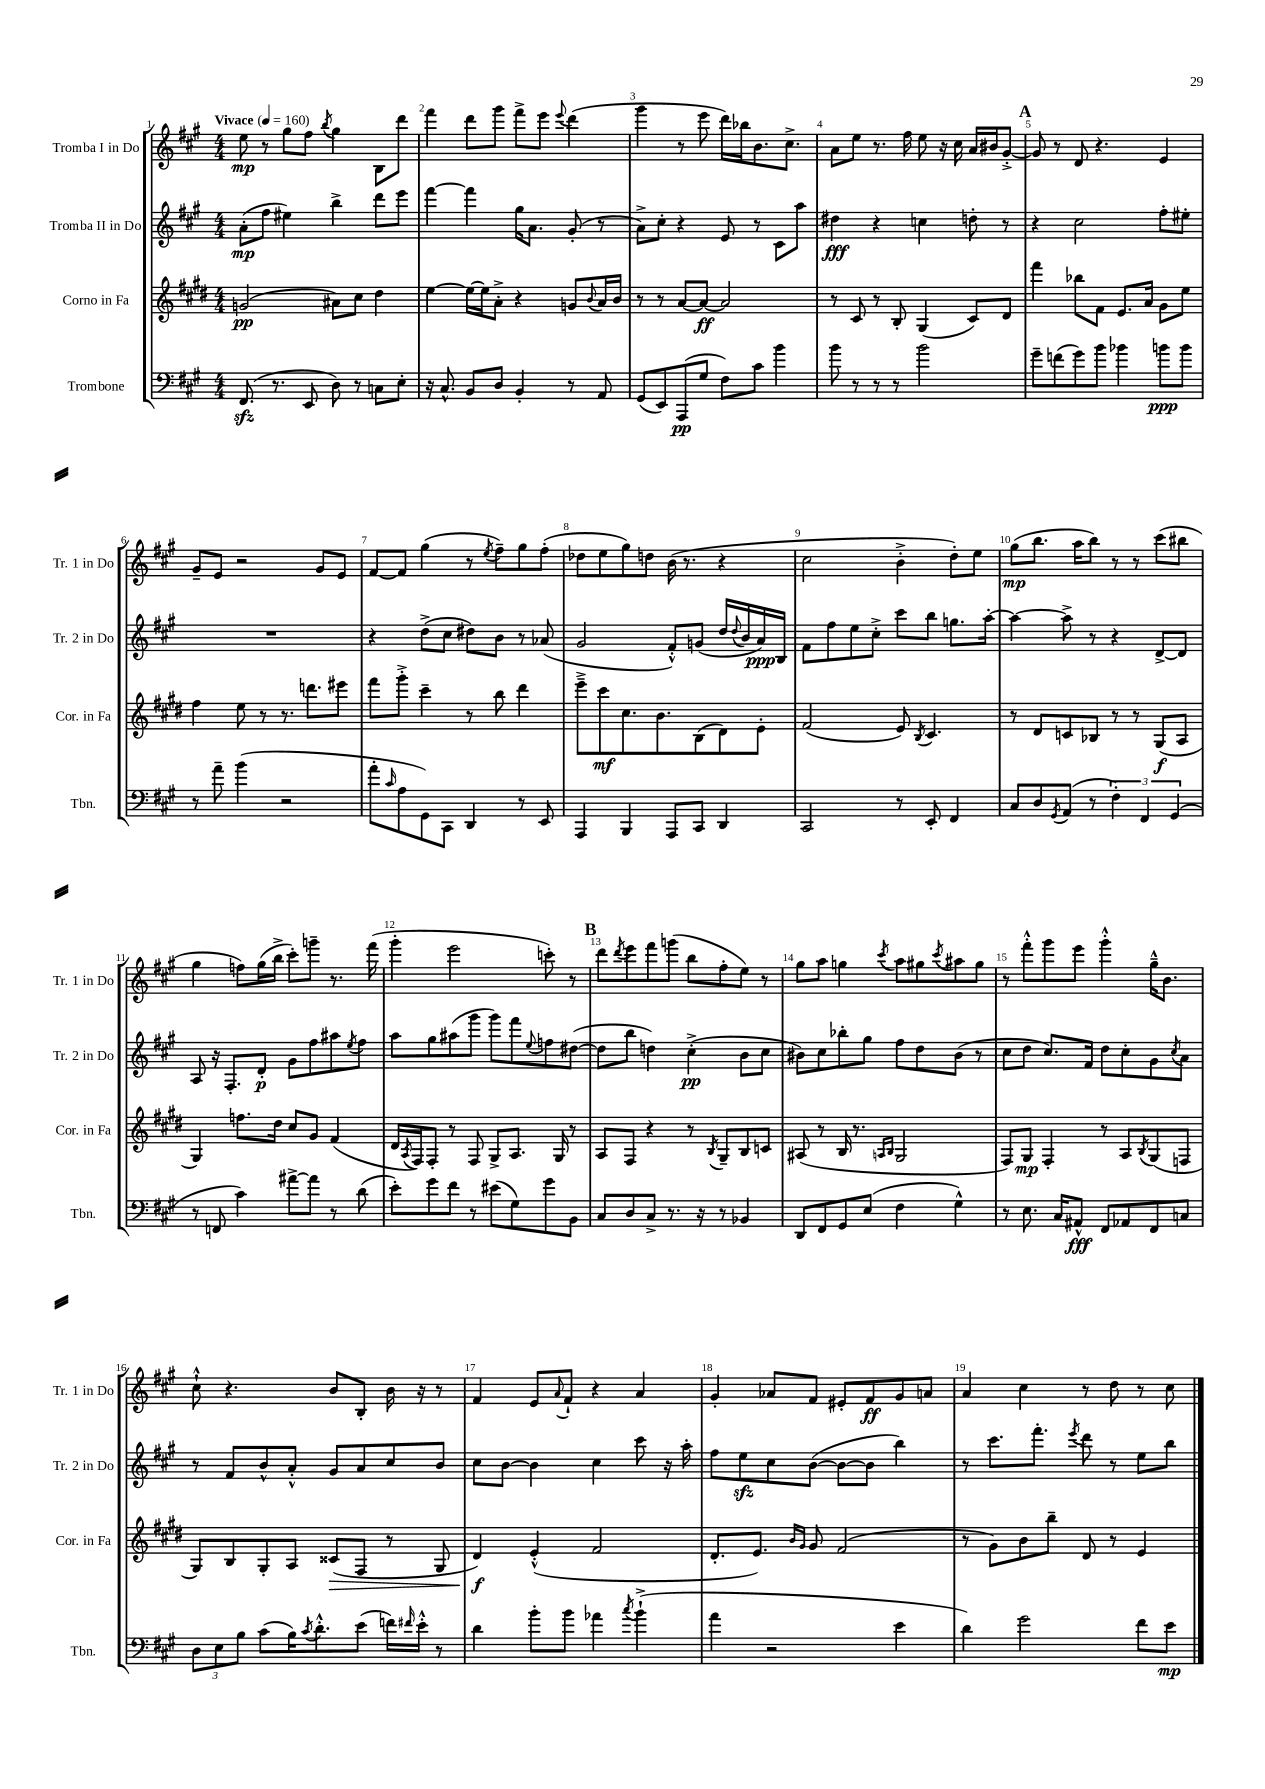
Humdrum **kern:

**kern	**dynam	**kern	**dynam	**kern	**dynam	**kern	**dynam
*part4	*part4	*part3	*part3	*part2	*part2	*part1	*part1
*staff4	*staff4	*staff3	*staff3	*staff2	*staff2	*staff1	*staff1
*I"Trombone	*	*I"Corno in Fa	*	*I"Tromba II in Do	*	*I"Tromba I in Do	*
*I'Tbn.	*	*I'Cor. in Fa	*	*I'Tr. 2 in Do	*	*I'Tr. 1 in Do	*
*clefF4	*	*clefG2	*	*clefG2	*	*clefG2	*
*k[f#c#g#]	*	*k[f#c#g#d#]	*	*k[f#c#g#]	*	*k[f#c#g#]	*
*M4/4	*	*M4/4	*	*M4/4	*	*M4/4	*
*MM160	*	*MM160	*	*MM160	*	*MM160	*
=1	=1	=1	=1	=1	=1	=1	=1
!	!	!	!	!	!	!LO:TX:a:B:t=Vivace	!
(8.FF#zz/	.	(2gn/	pp	(8a'\L	mp	8ee\	mp
.	.	.	.	8ff#\J	.	8r	.
8.r	.	.	.	.	.	.	.
.	.	.	.	4ee#X\)	.	8gg#\L	.
8EE/	.	.	.	.	.	8ff#\J	.
.	.	.	.	.	.	8qbb/	.
8D\)	.	8a#X\L)	.	4bb^\	.	4gg#\	.
8r	.	8cc#\J	.	.	.	.	.
8Cn\L	.	4dd#\	.	8ddd\L	.	8B\L	.
8E'\J	.	.	.	8eee\J	.	8ddd\J	.
=2	=2	=2	=2	=2	=2	=2	=2
16r	.	[4ee\	.	[4fff#\	.	4fff#\	.
8.C#^^/	.	.	.	.	.	.	.
8BB/L	.	16ee\LL_	.	4fff#\]	.	8ddd\L	.
.	.	16ee\J]	.	.	.	.	.
8D/J	.	8a'^\J	.	.	.	8ggg#\J	.
4BB'/	.	4r	.	16gg#\KL	.	8fff#^\L	.
.	.	.	.	8.a\J	.	.	.
.	.	.	.	.	.	8eee\J	.
.	.	.	.	.	.	8qqeee/	.
8r	.	8gn/L	.	(8g#'/	.	(4ddd\	.
.	.	8qqb/	.	.	.	.	.
8AA/	.	16a/L	.	8r	.	.	.
.	.	16b/JJ	.	.	.	.	.
=3	=3	=3	=3	=3	=3	=3	=3
(8GG#/L	.	8r	.	8a^\L)	.	4ggg#\	.
8EE/)	.	8r	.	8cc#'\J	.	.	.
(8AAA/	pp	[8a/L	.	4r	.	8r	.
8G#/J	.	8a/J_	ff	.	.	8eee\	.
8F#\L)	.	2a/]	.	8e/	.	16ddd\LL)	.
.	.	.	.	.	.	16bb-X\J	.
8c#\J	.	.	.	8r	.	8.b\	.
4b\	.	.	.	8c#\L	.	.	.
.	.	.	.	.	.	8.cc#^\J	.
.	.	.	.	8aa\J	.	.	.
=4	=4	=4	=4	=4	=4	=4	=4
8b\	.	8r	.	4dd#X\	fff	8a\L	.
8r	.	8c#/	.	.	.	8ee\J	.
8r	.	8r	.	4r	.	8.r	.
8r	.	8B'/	.	.	.	.	.
.	.	.	.	.	.	16ff#\	.
2b\	.	(4G#/	.	4ccn\	.	8ee\	.
.	.	.	.	.	.	16r	.
.	.	.	.	.	.	16cc#\	.
.	.	8c#/L)	.	8ddn'\	.	16a/LL	.
.	.	.	.	.	.	16b#X/J	.
.	.	8d#/J	.	8r	.	[8g#'^/J	.
!!LO:REH:place=s1:t=A
=5	=5	=5	=5	=5	=5	=5	=5
8g#~\L	.	4fff#\	.	4r	.	8g#/]	.
(8fn\	.	.	.	.	.	8r	.
8g#\)	.	8bb-X\L	.	2cc#\	.	8d/	.
8b\J	.	8f#\J	.	.	.	4.r	.
4b-X\	.	8.e/L	.	.	.	.	.
.	.	16a/Jk	.	.	.	.	.
8bn\L	ppp	8g#\L	.	8ff#'\L	.	4e/	.
8b\J	.	8ee\J	.	8ee#X'\J	.	.	.
!!LO:LB:g=z
=6	=6	=6	=6	=6	=6	=6	=6
8r	.	4ff#\	.	1r	.	8g#~/L	.
8a~\	.	.	.	.	.	8e/J	.
(4b\	.	8ee\	.	.	.	2r	.
.	.	8r	.	.	.	.	.
2r	.	8.r	.	.	.	.	.
.	.	8.dddn\L	.	.	.	.	.
.	.	.	.	.	.	8g#/L	.
.	.	8eee#X\J	.	.	.	8e/J	.
=7	=7	=7	=7	=7	=7	=7	=7
8a'\L	.	8fff#\L	.	4r	.	[8f#/L	.
16qqc#/	.	.	.	.	.	.	.
8A\	.	8ggg#'^\J	.	.	.	8f#/J]	.
8GG#\)	.	4ccc#~\	.	(8dd^\L	.	(4gg#\	.
8CC#\J	.	.	.	8cc#\J	.	.	.
4DD/	.	8r	.	8dd#X\L)	.	8r	.
.	.	.	.	.	.	8qee/	.
.	.	8bb\	.	8b\J	.	8ff#~\L)	.
8r	.	4ddd#\	.	8r	.	8gg#\	.
8EE/	.	.	.	(8a-X/	.	(8ff#'\J	.
=8	=8	=8	=8	=8	=8	=8	=8
4AAA/	.	8eee~^\L	.	2g#/	.	8dd-X\L	.
.	.	8ccc#\	mf	.	.	8ee\	.
4BBB/	.	8.cc#\	.	.	.	8gg#\)	.
.	.	.	.	.	.	8ddn\J	.
.	.	8.b\	.	.	.	.	.
8AAA/L	.	.	.	8f#'^^/L)	.	(16b\	.
.	.	.	.	.	.	8.r	.
8CC#/J	.	(8B\	.	(8gn/J	.	.	.
4DD/	.	8d#\)	.	16dd/LL	.	4r	.
.	.	.	.	8qqdd/	.	.	.
.	.	.	.	16b/	.	.	.
.	.	8e'\J	.	16a/)	ppp	.	.
.	.	.	.	16B/JJ	.	.	.
=9	=9	=9	=9	=9	=9	=9	=9
2CC#/	.	(2f#/	.	8f#\L	.	2cc#\	.
.	.	.	.	8ff#\	.	.	.
.	.	.	.	8ee\	.	.	.
.	.	.	.	8cc#'^\J	.	.	.
8r	.	8e/)	.	8ccc#\L	.	4b'^\	.
.	.	8qB/	.	.	.	.	.
8EE'/	.	4.c#/	.	8bb\J	.	.	.
4FF#/	.	.	.	8.ggn\L	.	8dd'\L)	.
.	.	.	.	.	.	8ee\J	.
.	.	.	.	[16aa'\Jk	.	.	.
=10	=10	=10	=10	=10	=10	=10	=10
8C#/L	.	8r	.	4aa\_	.	(8gg#\L	mp
8D/	.	8d#/L	.	.	.	8.bb\J	.
8qGG#/	.	.	.	.	.	.	.
(8AA/J	.	8cn/	.	8aa^\]	.	.	.
.	.	.	.	.	.	16aa\KL	.
8r	.	8B-X/J	.	8r	.	8bb\J)	.
6F#'\)	.	8r	.	4r	.	8r	.
.	.	8r	.	.	.	8r	.
6FF#/	.	.	.	.	.	.	.
.	.	(8G#/L	f	[8d^/L	.	(8ccc#\L	.
(6GG#/	.	.	.	.	.	.	.
.	.	8A/J	.	8d/J]	.	8bb#X\J	.
!!LO:LB:g=z
=11	=11	=11	=11	=11	=11	=11	=11
8r	.	4G#/)	.	8A/	.	4gg#\	.
8FFn/	.	.	.	16r	.	.	.
.	.	.	.	8.F#'/L	.	.	.
4c#\)	.	8.ffn\L	.	.	.	8ffn\L)	.
.	.	.	.	8d'/J	p	(16gg#\L	.
.	.	16dd#\Jk	.	.	.	16bb^\JJ	.
[8a#X^\L	.	8cc#/L	.	8g#\L	.	8ccc#'\L)	.
8a#\J]	.	8g#/J	.	8ff#\	.	8gggn~\J	.
8r	.	(4f#/	.	8aa#X\	.	8.r	.
.	.	.	.	8qee/	.	.	.
(8d\	.	.	.	8ff#\J	.	.	.
.	.	.	.	.	.	(16fff#\	.
=12	=12	=12	=12	=12	=12	=12	=12
8e'\L)	.	16d#/LL	.	8aa\L	.	4ggg#'\	.
.	.	8qA/	.	.	.	.	.
.	.	16F#/J)	.	.	.	.	.
8g#\	.	8F#'/J	.	8gg#\	.	.	.
8f#\J	.	8r	.	(8aa#X\	.	2eee\	.
8r	.	8F#/	.	8ggg#\J	.	.	.
(8e#X\L	.	8G#^/L	.	8ggg#\L)	.	.	.
8G#\)	.	8.A/J	.	8fff#\	.	.	.
.	.	.	.	8qqee/	.	.	.
8g#\	.	.	.	8ffn\	.	8cccn'\)	.
.	.	16G#/	.	.	.	.	.
8BB\J	.	8r	.	([8dd#X\J	.	8r	.
!!LO:REH:place=s1:t=B
=13	=13	=13	=13	=13	=13	=13	=13
8C#/L	.	8A/L	.	8dd#\L]	.	8ddd\L	.
.	.	.	.	.	.	8qddd/	.
8D/	.	8F#/J	.	8bb\J	.	8eee\	.
8C#^/J	.	4r	.	4ddn\)	.	8fff#\	.
8.r	.	.	.	.	.	(8gggn\J	.
.	.	8r	.	(4cc#'^\	pp	8bb\L	.
16r	.	.	.	.	.	.	.
.	.	8qB/	.	.	.	.	.
8r	.	8G#~/L	.	.	.	8ff#'\	.
4BB-X/	.	8B/	.	8b\L	.	8ee\J)	.
.	.	8cn/J	.	8cc#\J	.	8r	.
=14	=14	=14	=14	=14	=14	=14	=14
8DD/L	.	(8A#X/	.	8b#X\L)	.	8gg#\L	.
8FF#/	.	8r	.	8cc#\	.	8aa\J	.
8GG#/	.	16B/	.	8bb-X'\	.	4ggn\	.
.	.	8.r	.	.	.	.	.
(8E/J	.	.	.	8gg#\J	.	.	.
.	.	16qqAn/LL	.	.	.	.	.
.	.	16qqB/JJ	.	.	.	8qccc#/	.
4F#\	.	2G#/	.	8ff#\L	.	8aa\L	.
.	.	.	.	8dd\	.	8gg#X\	.
.	.	.	.	.	.	8qccc#/	.
4G#^^\)	.	.	.	(8b#\J	.	8aa#X\	.
.	.	.	.	8r	.	8gg#\J	.
=15	=15	=15	=15	=15	=15	=15	=15
8r	.	8F#/L)	.	8cc#\L	.	8r	.
8.E\	.	8G#/J	mp	8dd\J	.	8fff#'^^\L	.
.	.	4F#'/	.	8.cc#/L)	.	8ggg#\	.
16C#/KL	.	.	.	.	.	.	.
8AA#X^^/J	fff	.	.	.	.	8eee\J	.
.	.	.	.	16f#/Jk	.	.	.
8FF#/L	.	8r	.	8dd\L	.	4ggg#'^^\	.
8AA-X/	.	8A/L	.	8cc#'\	.	.	.
.	.	8qB/	.	.	.	.	.
8FF#/	.	(8G#/	.	8g#\	.	16gg#~^^\KL	.
.	.	.	.	.	.	8.b\J	.
.	.	.	.	8qcc#/	.	.	.
8Cn/J	.	8Fn/J	.	8a\J	.	.	.
!!LO:LB:g=z
=16	=16	=16	=16	=16	=16	=16	=16
12D\L	.	8G#/L)	.	8r	.	8cc#`^^\	.
12E\	.	.	.	.	.	.	.
.	.	8B/	.	8f#/L	.	4.r	.
12B\J	.	.	.	.	.	.	.
(8c#\L	.	8G#'/	.	8b^^/	.	.	.
16B\K)	.	8A/J	.	8a'^^/J	.	.	.
8qc#/	.	.	.	.	.	.	.
8.d'^^\	.	.	.	.	.	.	.
!	!	!	!LO:HP:b	!	!	!	!
.	.	(8c##X/L	>	8g#/L	.	8b/L	.
(8e\J	.	8F#/J	.	8a/	.	8B'/J	.
16fn\LL)	.	8r	.	8cc#/	.	16b\	.
16qqf#X/	.	.	.	.	.	.	.
16e'^^\JJ	.	.	.	.	.	16r	.
8r	.	8G#/	.	8b/J	.	8r	.
=17	=17	=17	=17	=17	=17	=17	=17
4d\	.	4d#/)	f	8cc#\L	.	4f#/	.
.	.	.	.	[8b\J	.	.	.
8b'\L	.	(4e'^^/	]	4b\]	.	8e/L	.
.	.	.	.	.	.	8qqa/	.
8b\J	.	.	.	.	.	8f#`/J	.
4a-X\	.	2f#/	.	4cc#\	.	4r	.
8qcc#/	.	.	.	.	.	.	.
(4b`^\	.	.	.	8ccc#\	.	4a/	.
.	.	.	.	16r	.	.	.
.	.	.	.	16aa'\	.	.	.
=18	=18	=18	=18	=18	=18	=18	=18
4a\	.	8.d#'/L	.	8ff#\L	.	4g#'/	.
.	.	.	.	8eezz\	.	.	.
.	.	8.e/J)	.	.	.	.	.
2r	.	.	.	8cc#\	.	8a-X/L	.
.	.	16qqb/LL	.	.	.	.	.
.	.	16qqg#/JJ	.	.	.	.	.
.	.	8g#/	.	([8b\J	.	8f#/J	.
.	.	(2f#/	.	8b\L_	.	8e#X'/L	.
.	.	.	.	8b\J]	.	8f#/	ff
4e\	.	.	.	4bb\)	.	8g#/	.
.	.	.	.	.	.	8an/J	.
=19	=19	=19	=19	=19	=19	=19	=19
4d\)	.	8r	.	8r	.	4a/	.
.	.	8g#\L)	.	8.ccc#\L	.	.	.
2g#\	.	8b\	.	.	.	4cc#\	.
.	.	.	.	8.fff#'\J	.	.	.
.	.	8bb~\J	.	.	.	.	.
.	.	.	.	8qeee/	.	.	.
.	.	8d#/	.	8ddd\	.	8r	.
.	.	8r	.	8r	.	8dd\	.
8f#\L	.	4e/	.	8ee\L	.	8r	.
8e\J	mp	.	.	8bb\J	.	8cc#\	.
==	==	==	==	==	==	==	==
*-	*-	*-	*-	*-	*-	*-	*-
